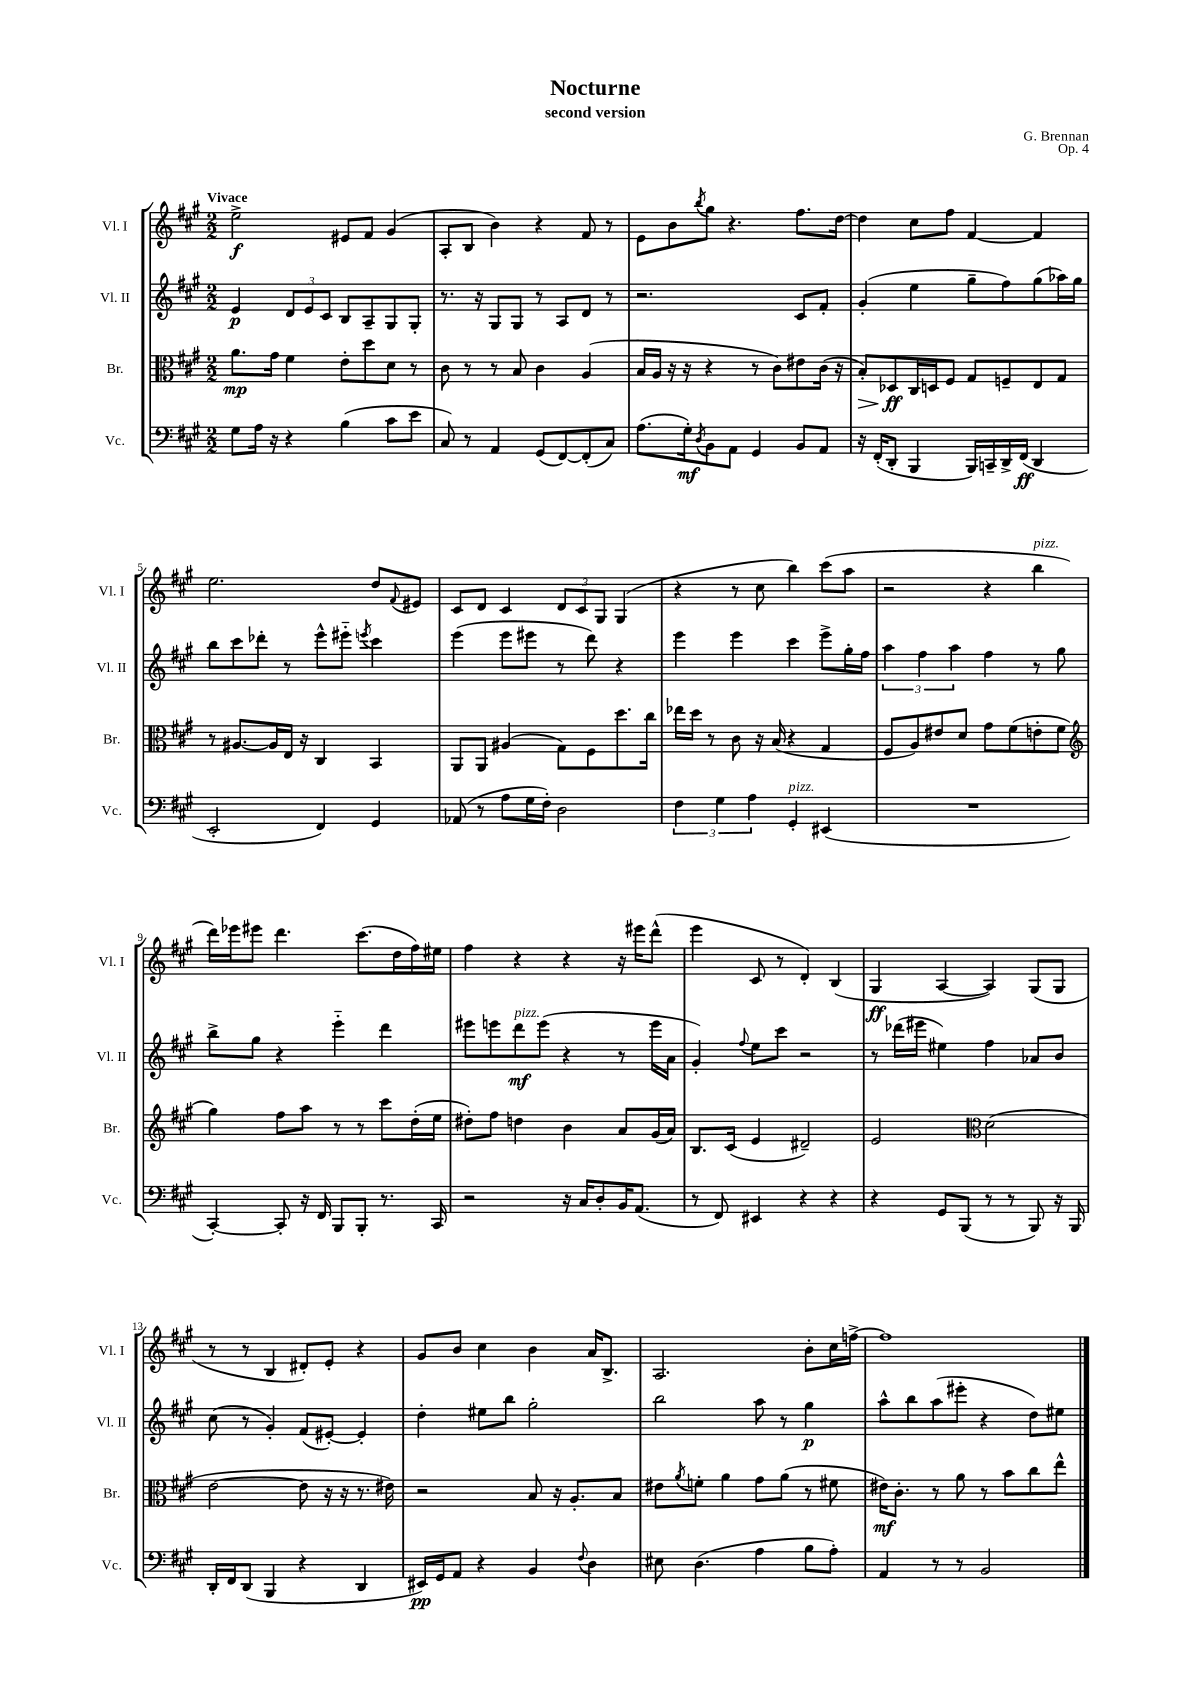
\header { title = "Nocturne" composer = "G. Brennan" subtitle = "second version" opus = "Op. 4" }
<<
\new StaffGroup <<
\new Staff = "s0" \with { instrumentName = "Vl. I" shortInstrumentName = "Vl. I" } {
    \clef treble \key a \major \numericTimeSignature \time 2/2 \tempo "Vivace"
    e''2->\f eis'8 fis'8 gis'4( |
    a8-. b8 b'4) r4 fis'8 r8 |
    e'8 b'8 \acciaccatura { b''8 } gis''8 r4. fis''8. d''16~ |
    d''4 cis''8 fis''8 fis'4~ fis'4 |
    e''2. d''8 \appoggiatura { fis'8 } eis'8 |
    cis'8 d'8 cis'4 \tuplet 3/2 { d'8 cis'8 gis8 } gis4( |
    r4 r8 cis''8 b''4) cis'''8( a''8 |
    r2 r4 b''4^\markup { \italic "pizz." } |
    d'''16) ees'''16 eis'''8 d'''4. cis'''8.( d''16 fis''16) eis''16 |
    fis''4 r4 r4 r16 eis'''16 d'''8-^( |
    e'''4 cis'8 r8 d'4-.) b4( |
    gis4\ff a4~ a4) gis8( gis8 |
    r8 r8 b4 dis'8-.) e'8-. r4 |
    gis'8 b'8 cis''4 b'4 a'16 b8.-> |
    a2. b'8-. cis''16 f''16~-> |
    f''1 \bar "|." |
}
\new Staff = "s1" \with { instrumentName = "Vl. II" shortInstrumentName = "Vl. II" } {
    \clef treble \key a \major \numericTimeSignature \time 2/2
    e'4\p \tuplet 3/2 { d'8 e'8 cis'8 } b8 a8-- gis8 gis8-. |
    r8. r16 gis8 gis8 r8 a8 d'8 r8 |
    r2. cis'8 fis'8-. |
    gis'4-.( e''4 gis''8-- fis''8) gis''8( aes''16) gis''16 |
    b''8 cis'''8 des'''8-. r8 e'''8-^ eis'''8-_ \acciaccatura { e'''8 } cis'''4 |
    e'''4( e'''8 eis'''8 r8 d'''8) r4 |
    e'''4 e'''4 cis'''4 e'''8-> gis''16-. fis''16 |
    \tuplet 3/2 { a''4 fis''4 a''4 } fis''4 r8 gis''8 |
    b''8-> gis''8 r4 e'''4-_ d'''4 |
    eis'''8 e'''8 d'''8\mf^\markup { \italic "pizz." } e'''8( r4 r8 e'''16 a'16 |
    gis'4-.) \appoggiatura { fis''8 } e''8 cis'''8 r2 |
    r8 des'''16( eis'''16 eis''4) fis''4 aes'8 b'8 |
    cis''8( r8 gis'4-.) fis'8( eis'8~-.) eis'4-. |
    d''4-. eis''8 b''8 gis''2-. |
    b''2 a''8 r8 gis''4\p |
    a''8-^ b''8 a''8( eis'''8-. r4 d''8) eis''8 \bar "|." |
}
\new Staff = "s2" \with { instrumentName = "Br." shortInstrumentName = "Br." } {
    \clef alto \key a \major \numericTimeSignature \time 2/2
    a'8.\mp gis'16 fis'4 e'8-. d''8 d'8 r8 |
    cis'8 r8 r8 b8 cis'4 a4( |
    b16 a16 r16 r16 r4 r8 cis'8) eis'8 cis'16( r16 |
    b8-.\>) des8\ff\! cis16 d16 fis8 gis8 f8-- e8 gis8 |
    r8 ais8.~ ais16 e16 r16 cis4 b,4 |
    a,8 a,8 ais4( gis8) fis8 d''8. cis''16 |
    ees''16 d''16 r8 cis'8 r16 b16( r4 gis4 |
    fis8 a8) eis'8 d'8 gis'8 fis'8( e'8-. fis'8 |
    \clef treble gis''4) fis''8 a''8 r8 r8 cis'''8 d''16-.( e''16 |
    dis''8-.) fis''8 d''4 b'4 a'8 gis'16( a'16) |
    b8. cis'16( e'4 dis'2--) |
    e'2 \clef alto d'2( |
    e'2~ e'8 r16 r16 r8. eis'16) |
    r2 b8 r16 a8.-. b8 |
    eis'8 \acciaccatura { a'8 } f'8-. a'4 gis'8 a'8( r8 fis'8 |
    eis'16\mf) cis'8.-. r8 a'8 r8 b'8 cis''8 e''8-^ \bar "|." |
}
\new Staff = "s3" \with { instrumentName = "Vc." shortInstrumentName = "Vc." } {
    \clef bass \key a \major \numericTimeSignature \time 2/2
    gis8 a16 r16 r4 b4( cis'8 e'8 |
    cis8) r8 a,4 gis,8( fis,8~) fis,8-.( cis8) |
    a8.( gis16-.\mf) \acciaccatura { d8 } b,8 a,8 gis,4 b,8 a,8 |
    r16 fis,16-.( d,8-. b,,4 b,,16) c,16-- d,16-> fis,16\ff( d,4 |
    e,2-. fis,4) gis,4 |
    aes,8( r8 a8 gis16 fis16-.) d2 |
    \tuplet 3/2 { fis4 gis4 a4 } gis,4-.^\markup { \italic "pizz." } eis,4( |
    R1 |
    cis,4~-.) cis,8-. r16 fis,16 b,,8 b,,8-. r8. cis,16 |
    r2 r16 cis16 d8-. b,16 a,8.( |
    r8 fis,8) eis,4 r4 r4 |
    r4 gis,8 b,,8( r8 r8 b,,8) r16 b,,16 |
    d,16-. fis,16 d,8( b,,4 r4 d,4 |
    eis,16\pp) gis,16 a,8 r4 b,4 \appoggiatura { fis8 } d4 |
    eis8 d4.( a4 b8 a8-.) |
    a,4 r8 r8 b,2 \bar "|." |
}
>>
>>
